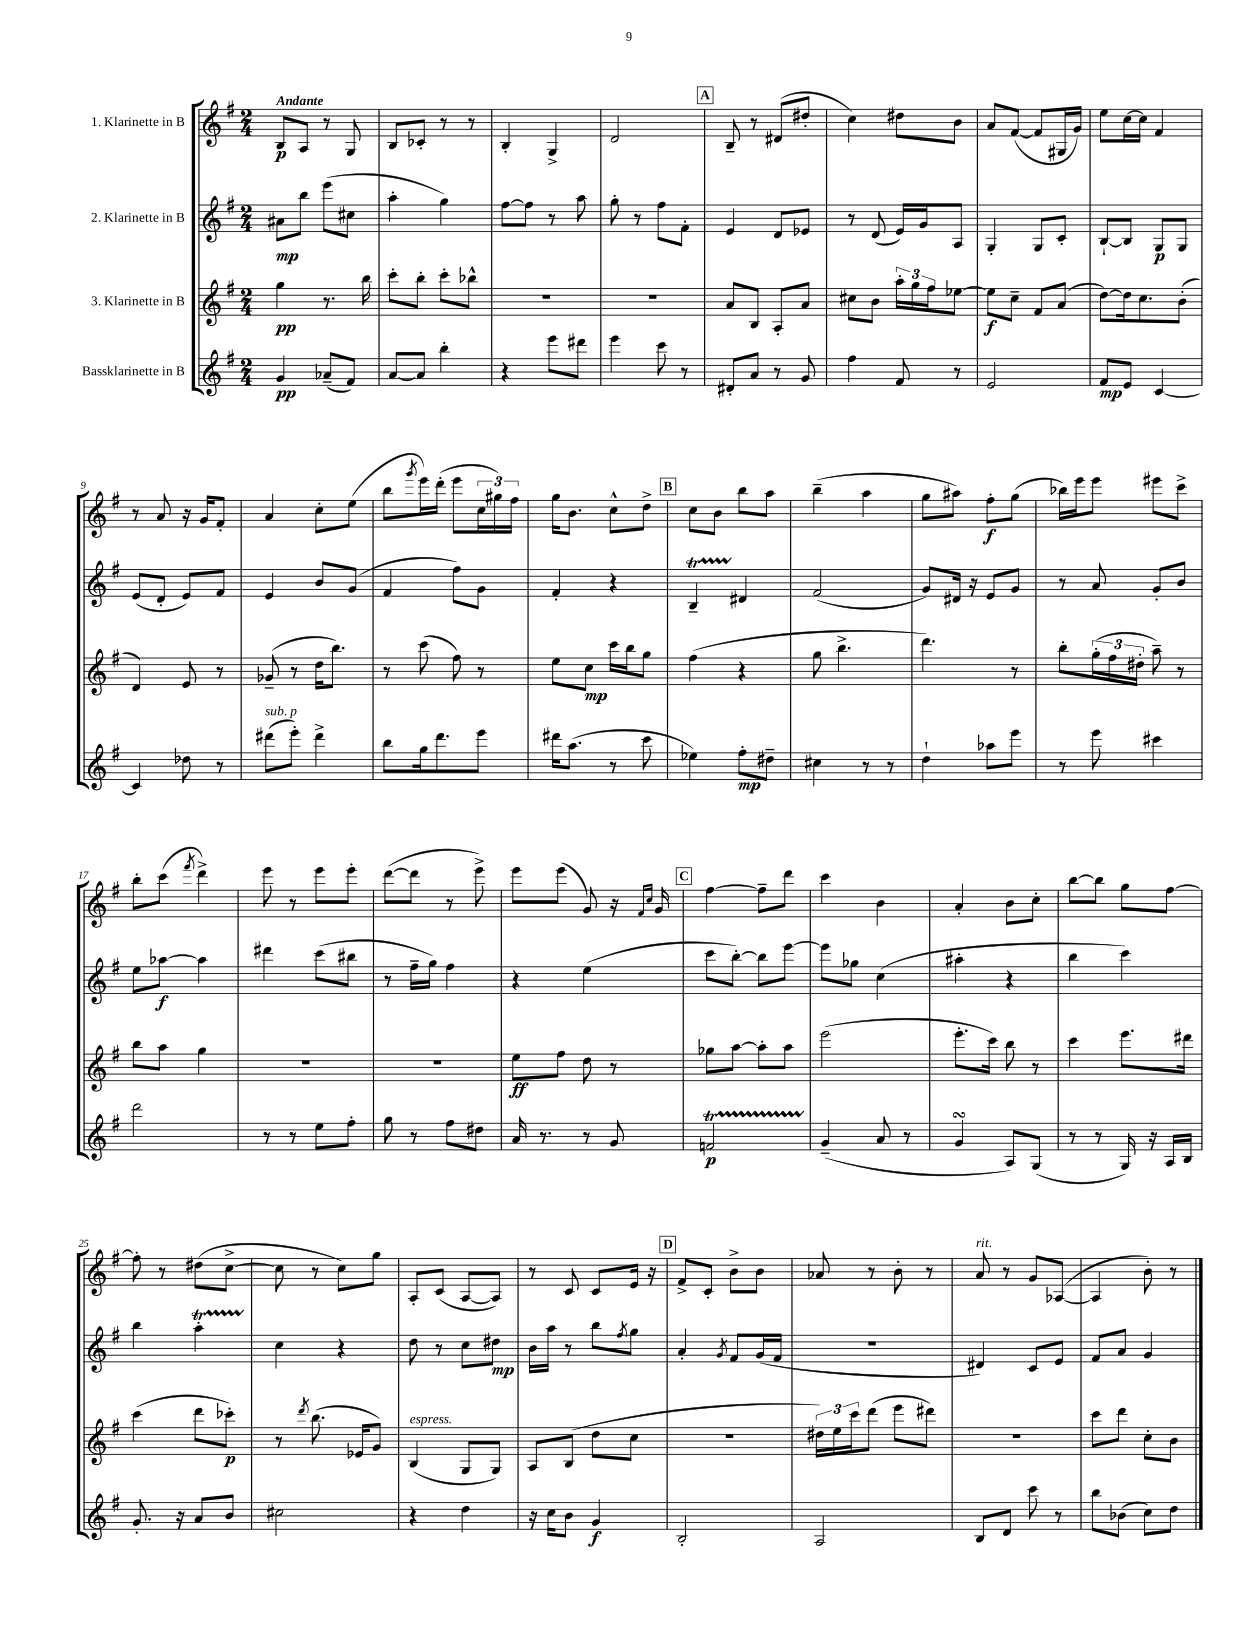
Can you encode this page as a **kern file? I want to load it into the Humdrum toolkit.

**kern	**kern	**kern	**kern
*staff4	*staff3	*staff2	*staff1
*clefG2	*clefG2	*clefG2	*clefG2
*k[f#]	*k[f#]	*k[f#]	*k[f#]
*M2/4	*M2/4	*M2/4	*M2/4
4g	4gg	8a#	8B
.	.	8bb	8A
(8a-~	8.r	(8eee	8r
8f#)	.	8cc#	8G
.	16bb	.	.
=	=	=	=
[8a	8ccc'	4aa'	8B
8a]	8bb'	.	8c-'
4bb'	8ccc'	4gg)	8r
.	8bb-^^	.	8r
=	=	=	=
4r	2r	[8ff#	4B'
.	.	8ff#]	.
8eee	.	8r	4G^
8ddd#	.	8aa	.
=	=	=	=
4eee	2r	8gg'	2d
.	.	8r	.
8ccc	.	8ff#	.
8r	.	8f#'	.
=	=	=	=
8d#'	8a	4e	8B~
8a	8B	.	8r
8r	8A'	8d	(8d#
8g	8a	8e-	8dd#'
=	=	=	=
4ff#	8cc#	8r	4cc)
.	8b	(8d	.
8f#	24aa'	16e)	8dd#
.	24gg	.	.
.	.	16g	.
.	24ff#	.	.
8r	[8ee-	8A	8b
=	=	=	=
2e	8ee-]	4G'	8a
.	8cc~	.	([8f#
.	8f#	8G	8f#]
.	(8a	8c'	16G#
.	.	.	16g)
=	=	=	=
8f#	[8dd)	[8B`	8ee
8e	16dd]	8B]	[16cc
.	8.cc	.	16cc]
[4c	.	8G	4f#
.	(8b'	8G	.
=	=	=	=
4c]	4d)	(8e	8r
.	.	8d'	8a
8dd-	8e	8e)	16r
.	.	.	16g
8r	8r	8f#	8f#'
=	=	=	=
(8ddd#	(8g-~	4e	4a
8eee')	8r	.	.
4ddd#^	16dd	8b	8cc'
.	8.bb)	.	.
.	.	(8g	(8ee
=	=	=	=
8bb	8r	4f#	8bb
.	.	.	8qggg
16gg	(8ccc	.	16eee)
8.ddd	.	.	(16ddd'
.	8ff#)	8ff#)	8eee
8eee	8r	8g	24cc
.	.	.	24gg#)
.	.	.	24ff#
=	=	=	=
16ddd#	8ee	4f#'	16gg
(8.aa	.	.	8.b
.	8cc	.	.
8r	16ccc	4r	8cc^^
.	16bb	.	.
8ccc	8gg	.	8dd^
=	=	=	=
4ee-)	(4ff#	4B~	8cc
.	.	.	8b
8ff#'	4r	4d#	8bb
8dd#~	.	.	8aa
=	=	=	=
4cc#	8gg	(2f#	(4bb~
.	4.bb^	.	.
8r	.	.	4aa
8r	.	.	.
=	=	=	=
4dd`	4.ddd)	8g)	8gg
.	.	16d#	8aa#)
.	.	16r	.
8aa-	.	8e	8ff#'
8eee	8r	8g	(8gg
=	=	=	=
8r	8bb'	8r	16bb-)
.	.	.	16eee
8eee	(24gg'	8a	8eee
.	24ff#	.	.
.	24dd#'	.	.
4ccc#	8aa~)	8g'	8eee#
.	8r	8b	8ccc^
=	=	=	=
2ddd	8bb	8ee	8bb'
.	8aa	[8aa-	(8ccc
.	.	.	8qfff#
.	4gg	4aa-]	4ddd^)
=	=	=	=
8r	2r	4ddd#	8eee
8r	.	.	8r
8ee	.	(8ccc	8eee
8ff#'	.	8bb#	8eee'
=	=	=	=
8gg	2r	8r	([8ddd
8r	.	16ff#~	8ddd]
.	.	16gg)	.
8ff#	.	4ff#	8r
8dd#	.	.	8eee^)
=	=	=	=
16a	8ee	4r	8eee
8.r	.	.	.
.	8ff#	.	(8eee
8r	8dd	(4ee	8g)
8g	8r	.	16r
.	.	.	16qqf#
.	.	.	16qqcc
.	.	.	16g
=	=	=	=
2f	8gg-	8ccc	[4ff#
.	[8aa	[8bb')	.
.	8aa']	8bb]	8ff#~]
.	8aa	[8eee	8ddd
=	=	=	=
(4g~	(2eee	8eee]	4ccc
.	.	8gg-	.
8a	.	(4cc	4b
8r	.	.	.
=	=	=	=
4g	8.eee'	4aa#'	4a'
.	16ccc)	.	.
8A)	8bb	4r	8b
(8G	8r	.	8cc'
=	=	=	=
8r	4ccc	4bb	[8bb
8r	.	.	8bb]
16G)	8.eee	4ccc)	8gg
16r	.	.	.
16A	.	.	[8ff#
16B	16ddd#	.	.
=	=	=	=
8.g'	(4ccc	4bb	8ff#']
.	.	.	8r
16r	.	.	.
8a	8ddd	4aa'	(8dd#
8b	8ccc-')	.	[8cc^
=	=	=	=
2cc#	8r	4cc	8cc]
.	8qddd	.	.
.	(8.bb	.	8r
.	.	4r	8cc)
.	16e-	.	.
.	8g)	.	8gg
=	=	=	=
4r	(4B	8dd	8A'
.	.	8r	(8c
4dd	8G	8cc	[8A
.	8G)	8dd#	8A])
=	=	=	=
16r	8A	16b	8r
16cc	.	16aa	.
8b	(8B	8r	8c
4g	8dd	8bb	8c
.	.	8qff#	.
.	8cc	8gg	16e
.	.	.	16r
=	=	=	=
2B'	2r	4a'	8f#^
.	.	.	8c'
.	.	8qg	.
.	.	8f#	8b^
.	.	(16g	8b
.	.	16f#	.
=	=	=	=
2A	24dd#)	2r	8a-
.	24ee	.	.
.	24ccc	.	.
.	(8ddd	.	8r
.	8eee	.	8b'
.	8ddd#)	.	8r
=	=	=	=
8B	2r	4d#)	8a
8d	.	.	8r
8ccc	.	8c	8g
8r	.	8e	([8A-
=	=	=	=
8bb	8ccc	8f#	4A-]
(8b-	8ddd	8a	.
8cc)	8cc'	4g	8b')
8dd	8b	.	8r
==	==	==	==
*-	*-	*-	*-
